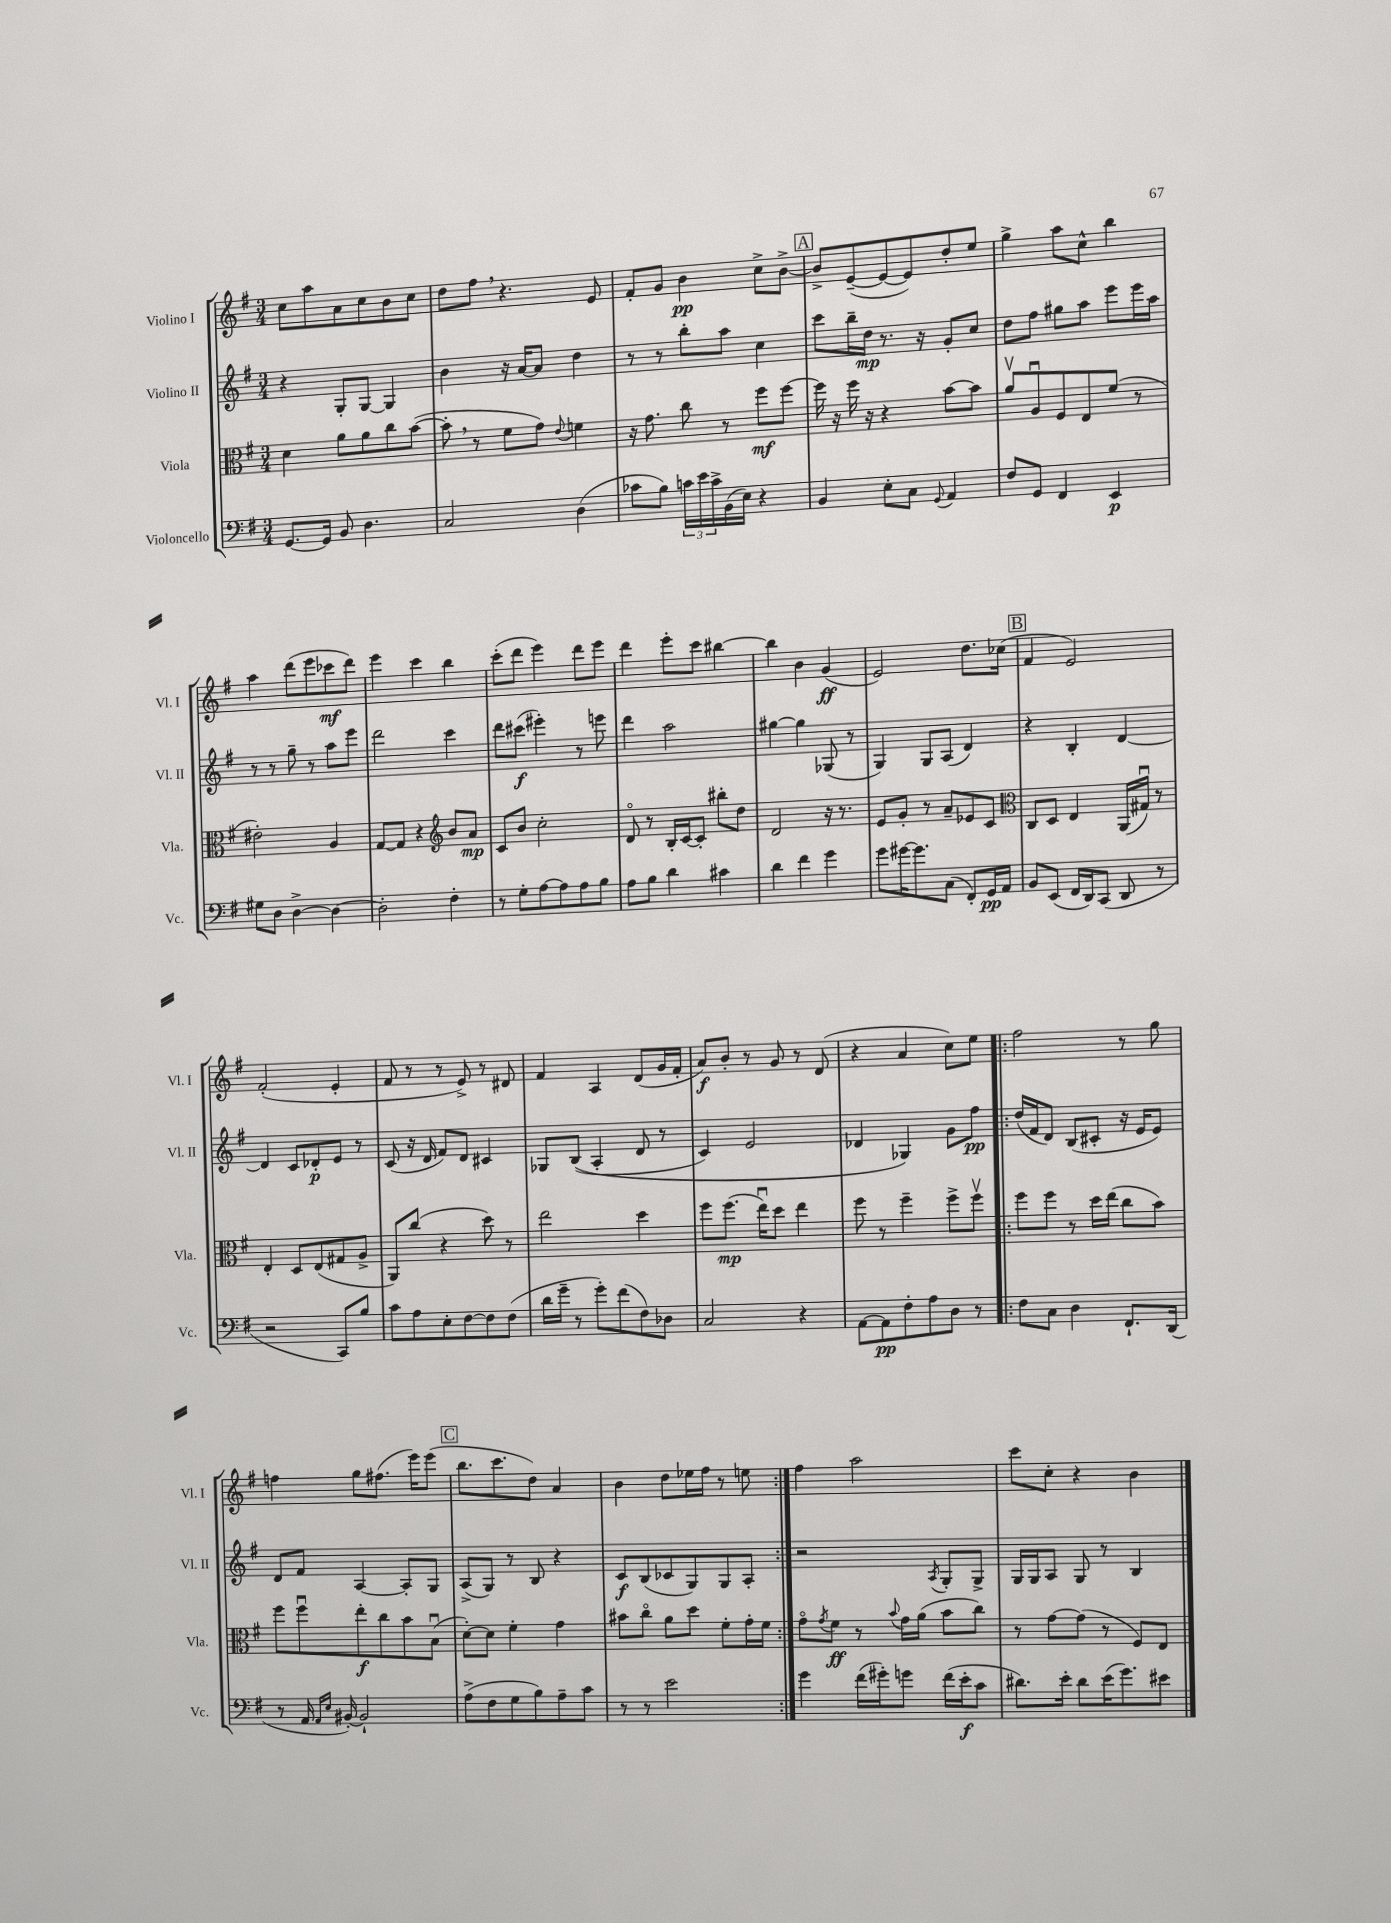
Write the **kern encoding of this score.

**kern	**kern	**kern	**kern
*staff4	*staff3	*staff2	*staff1
*clefF4	*clefC3	*clefG2	*clefG2
*k[f#]	*k[f#]	*k[f#]	*k[f#]
*M3/4	*M3/4	*M3/4	*M3/4
[8.GG	4d	4r	8cc
.	.	.	8aa
16GG]	.	.	.
8BB	8a	8G'	8a
4.D	8a	[8G	8cc
.	8cc	4G]	8b
.	([8b	.	8cc
=	=	=	=
2C	8b']	4b	8dd
.	8r	.	8ff#
.	8f#	16r	4.r
.	.	[16a	.
.	8g)	8a]	.
.	8qqe	.	.
(4D	4f	4dd	.
.	.	.	8e
=	=	=	=
8c-	16r	8r	8f#'
.	8.g	.	.
8B)	.	8r	8g
24c	8cc	8bb'	4b
24e	.	.	.
24c^	.	.	.
(16BB	8r	8aa	.
16E)	.	.	.
4r	8ff#	4cc	8cc^
.	[8ff#	.	[8b^
=	=	=	=
4BB	16ff#]	8ccc	8b^]
.	16r	.	.
.	16ff#	16bb~	([8e~
.	16r	16dd	.
8E'	4r	8.r	8e_
8C	.	.	8e])
.	.	16r	.
8qqGG	.	.	.
4AA	[8b	8g'	8dd'
.	8b]	8cc	8ee
=	=	=	=
8F#	8av	8dd	4gg^
8GG	8Au	8ff#	.
4FF#	8F#	8gg#	8aa
.	8E	8aa	8cc^^
4EE	(8f#	8eee	4bb
.	8r	16eee	.
.	.	16aa	.
=	=	=	=
8G#	2e#')	8r	4aa
8D	.	8r	.
[4D^	.	8gg~	(8ddd
.	.	8r	8eee
4D_	4A	8aa	8ccc-
.	.	8eee	8ddd)
=	=	=	=
2D']	[8G	2ddd	4eee
.	8G]	.	.
.	4r	.	4ccc
*	*clefG2	*	*
4F#'	8b	4ccc	4bb
.	8a	.	.
=	=	=	=
8r	8c	8ddd	(8ccc'
8G'	8b	(8ccc#	8ddd
[8A	2cc'	4eee#')	4eee)
8A]	.	.	.
8A	.	8r	8ddd
8B	.	8eee	8eee
=	=	=	=
8A	8do	4ddd	4ddd
8B	8r	.	.
4d	16B'	2aa	8eee'
.	[16c	.	.
.	8c']	.	8ccc
4c#	8bb#'	.	[4bb#
.	8dd	.	.
=	=	=	=
4d	2d	[4gg#	4bb#]
4f#	.	4gg#]	4b
4g	16r	(8G-	(4g
.	8.r	.	.
.	.	8r	.
=	=	=	=
8g	8e	4G)	2e)
[16g#	8g'	.	.
8.g#]	.	.	.
.	8r	8G	.
(8C	8a~	(8A	.
8FF#')	8e-	4d)	8.dd
16GG	8c	.	.
16AA	.	.	(16cc-
=	=	=	=
*	*clefC3	*	*
8BB	8C	4r	4f#
(8EE	8D	.	.
16FF#	4E	4B'	2e)
16DD)	.	.	.
(8CC	.	.	.
8DD	(16AA	[4d	.
.	16G#u)	.	.
8r	8r	.	.
=	=	=	=
2r	4E'	4d]	(2f#'
.	8D	8c	.
.	(8E	8d-'	.
8CC)	8G#	8e	4e'
8B	8A^	8r	.
=	=	=	=
8c	8AA)	(8c	8f#
8A	(8cc	16r	8r
.	.	16d	.
8E'	4r	8f#)	8r
[8F#	.	8d	8e^)
8F#]	8dd)	4c#	8r
(8F#	8r	.	8d#
=	=	=	=
16d	2ee	8G-	4f#
16g~	.	.	.
8r	.	&((8B	.
8g')	.	4A'	4A
(8f#	.	.	.
8F#)	4dd	8d	(8d
8D-	.	8r	16g
.	.	.	16f#'
=	=	=	=
2C	8ff#	4c)	8a)
.	(8.ff#	.	8b'
.	.	2e	8r
.	16eeu)	.	.
.	8dd	.	8g
4r	4ee	.	8r
.	.	.	(8d
=	=	=	=
[8AA	8ff#	4d-	4r
8AA]	8r	.	.
8F#'	4ff#~	4G-&)	4a
8A	.	.	.
8D	8ff#^	8g	8cc)
8r	8ff#v	8ff#	8ee
=!|:	=!|:	=!|:	=!|:
8F#	8ff#	(16dd	2ff#
.	.	16f#	.
8C	8ff#	8d)	.
4D	8r	(8B	.
.	16dd	8c#'	.
.	(16ee	.	.
8.FF#`	8cc	16r	8r
.	.	16e	.
.	8b)	8e)	8gg
(16DD	.	.	.
=	=	=	=
8r	8ff#	8d	4ff
16AA	8ff#u	8f#	.
16qqAA	.	.	.
16qqE	.	.	.
[16BB#')	.	.	.
2BB#`]	8ee'	[4A	8gg
.	8cc	.	(8.ff#
.	8b	8A']	.
.	.	.	16eee)
.	(8Bu	8G	(8eee
=	=	=	=
(8A^	[8d')	(8A^	8.bb
8F#	8d]	8G)	.
.	.	.	8.ccc
8G	4f#'	8r	.
8B)	.	8B	8dd)
8A~	4g	4r	4a
8c	.	.	.
=	=	=	=
8r	8b#	8c	4b
8r	8cco	(8B	.
2e	8a	8c-	8dd
.	8dd	8G)	16ee-
.	.	.	16ff#
.	8f#'	8G	8r
.	16g'	8A'	8ee
.	16f#	.	.
=:|!	=:|!	=:|!	=:|!
4g	8go	2r	4ff#
.	8qg	.	.
.	8f#	.	.
(16f#	8r	.	2aa
16g#')	.	.	.
.	8qqb	.	.
8g	16g	.	.
.	(16a	.	.
.	.	8qA	.
(16f#	8b	8G'	.
16e'	.	.	.
8c	8cc)	8G^	.
=	=	=	=
8.d#)	8r	16G	8ccc
.	.	16G	.
.	[8g	8A	8cc'
16e'	.	.	.
8d#	(8g]	8G	4r
(16e	8r	8r	.
8.g)	.	.	.
.	8F#)	4B	4b
8e#	8E	.	.
==	==	==	==
*-	*-	*-	*-
